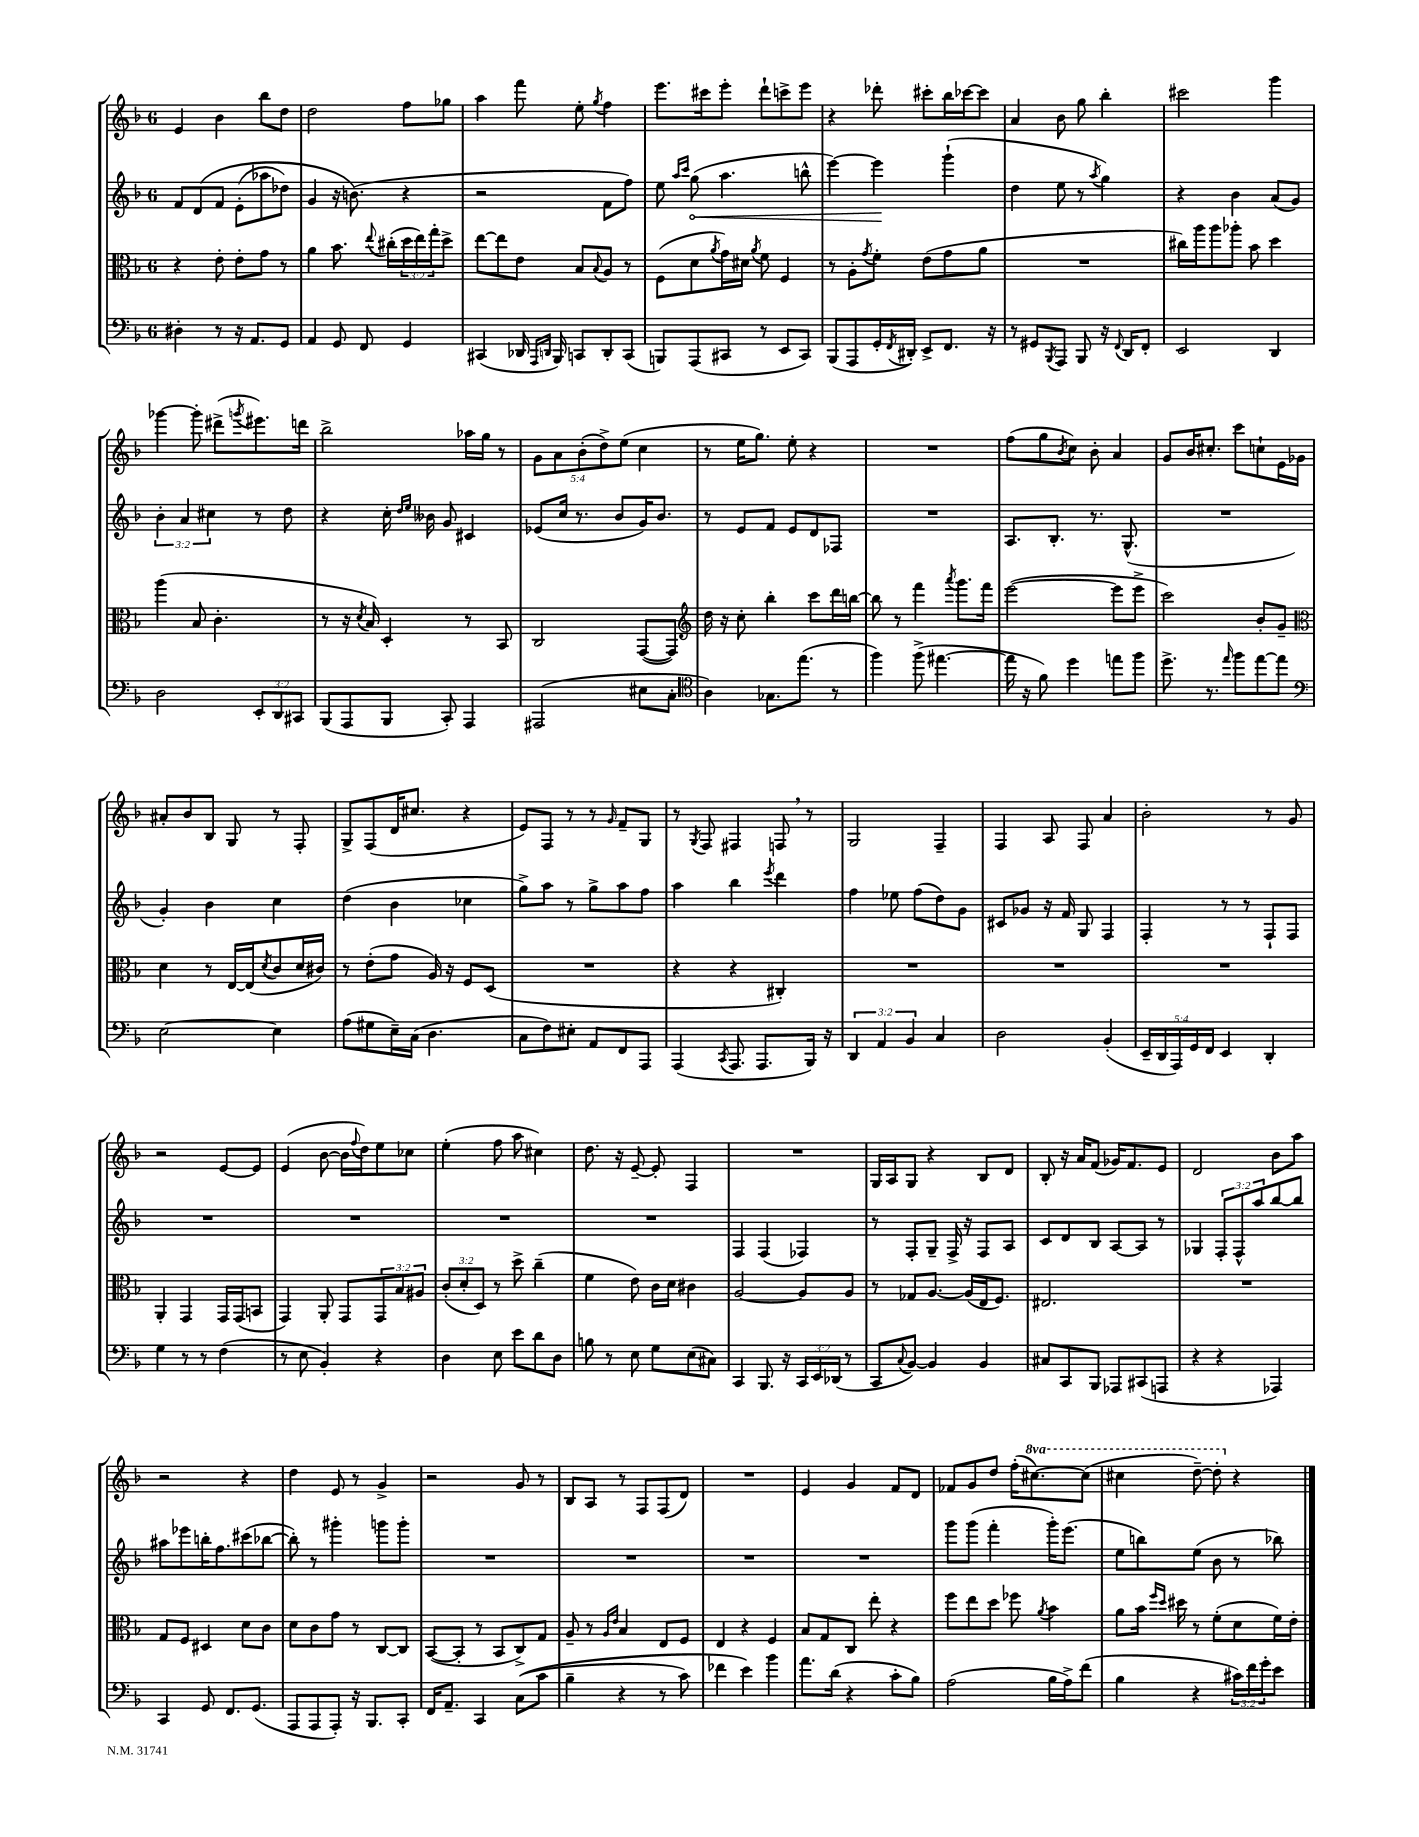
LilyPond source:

<<
\new StaffGroup <<
\new Staff = "s0" {
    \clef treble \key f \major \once \override Staff.TimeSignature.style = #'single-digit \time 6/8 \override Staff.TupletNumber.text = #tuplet-number::calc-fraction-text \set Staff.ottavationMarkups = #ottavation-simple-ordinals
    e'4 bes'4 bes''8 d''8 |
    d''2 f''8 ges''8 |
    a''4 f'''8 e''8-. \acciaccatura { g''8 } f''4 |
    e'''8. cis'''16 e'''8-. d'''8-! c'''8-> e'''8 |
    r4 des'''8-. cis'''8-. bes''16 ces'''16~ ces'''8 |
    a'4 bes'8 g''8 bes''4-. |
    cis'''2 g'''4 |
    ges'''4~ ges'''8-. dis'''8->( \acciaccatura { g'''8 } eis'''8.) d'''16 |
    bes''2-> aes''16 g''16 r8 |
    \tuplet 5/4 { g'8 a'8 bes'8-.( d''8->) e''8( } c''4 |
    r8 e''16 g''8.) e''8-. r4 |
    R2. |
    f''8( g''8 \acciaccatura { bes'8 } c''8) bes'8-. a'4 |
    g'8 bes'16 cis''8.-. c'''8 c''8-! e'16 ges'16 |
    ais'8-. bes'8 bes8 g8 r8 f8-. |
    g8-> f8( d'16 cis''8. r4 |
    e'8) f8 r8 r8 \grace { g'16 } f'8-- g8 |
    r8 \acciaccatura { g8 } f8 fis4 f8 \breathe r8 |
    g2 f4-- |
    f4 a8 f8 a'4 |
    bes'2-. r8 g'8 |
    r2 e'8~ e'8 |
    e'4( bes'8~ bes'16 \appoggiatura { f''8 } d''16) e''8 ces''8 |
    e''4-.( f''8 a''8 cis''4) |
    d''8. r16 e'8~-- e'8-. f4 |
    R2. |
    g16 a16 g8 r4 bes8 d'8 |
    bes8-. r16 a'16 f'8( ges'16) f'8. e'8 |
    d'2 bes'8 a''8 |
    r2 r4 |
    d''4 e'8 r8 g'4-> |
    r2 g'8 r8 |
    bes8 a8 r8 f8 f8( d'8) |
    R2. |
    e'4 g'4 f'8 d'8 |
    fes'8 g'8 d''8 f''16-.( \ottava #1 cis'''8.~) cis'''8( |
    cis'''4 d'''8~--) d'''8-. \ottava #0 r4 \bar "|." |
}
\new Staff = "s1" {
    \clef treble \key f \major \once \override Staff.TimeSignature.style = #'single-digit \time 6/8 \override Staff.TupletNumber.text = #tuplet-number::calc-fraction-text
    f'8 d'8\( f'8 e'8-.( aes''8 des''8) |
    g'4 r16 b'8.(\) r4 |
    r2 f'8 f''8) |
    e''8 \grace { a''16 c'''16 } \once \override Hairpin.circled-tip = ##t g''8\<( a''4. b''8-^ |
    e'''4~) e'''4\! g'''4-!( |
    d''4 e''8 r8 \acciaccatura { a''8 } g''4) |
    r4 bes'4 a'8( g'8) |
    \tuplet 3/2 { bes'4-. a'4 cis''4 } r8 d''8 |
    r4 c''16-. \grace { d''16 e''16 } beses'16 g'8 cis'4 |
    ees'8( c''16 r8. bes'8 g'16) bes'8. |
    r8 e'8 f'8 e'8 d'8 fes8 |
    R2. |
    a8. bes8.-. r8. g8.-^( |
    R2. |
    g'4-.) bes'4 c''4 |
    d''4( bes'4 ces''4 |
    g''8->) a''8 r8 g''8-> a''8 f''8 |
    a''4 bes''4 \acciaccatura { e'''8 } d'''4 |
    f''4 ees''8 f''8( d''8) g'8 |
    cis'8 ges'8 r16 f'16 g8 f4 |
    f4-. r8 r8 f8-! f8 |
    R2. |
    R2. |
    R2. |
    R2. |
    f4 f4( fes4) |
    r8 f8-. g8-- f16-> r16 f8 a8 |
    c'8 d'8 bes8 a8~ a8 r8 |
    ges4 \tuplet 3/2 { f8-. f8-^ a''8 } bes''8~ bes''8 |
    ais''8 ees'''8 b''16-. f''8. cis'''8( bes''8~ |
    bes''8-.) r8 gis'''4-. g'''8 g'''8-. |
    R2. |
    R2. |
    R2. |
    R2. |
    g'''8 g'''8( f'''4-. g'''16-.) e'''8.( |
    e''8 b''8) e''8( bes'8 r8 bes''8) \bar "|." |
}
\new Staff = "s2" {
    \clef alto \key f \major \once \override Staff.TimeSignature.style = #'single-digit \time 6/8 \override Staff.TupletNumber.text = #tuplet-number::calc-fraction-text
    r4 e'8-. e'8-. g'8 r8 |
    a'4 bes'8. \appoggiatura { e''8 } cis''16-.( \tuplet 3/2 { d''16 e''16) g''16-. } d''8-> |
    e''8~ e''8 e'8 bes8 \appoggiatura { bes8 } a8 r8 |
    f8( d'8 \acciaccatura { a'8 } g'16) dis'16 \acciaccatura { a'8 } f'8 f4 |
    r8 a8-. \acciaccatura { g'8 } f'8-. e'8( g'8 a'8 |
    R2. |
    cis''16) a''16 a''8 aes''8-. bes'8 d''4 |
    a''4( bes8 c'4.-. |
    r8 r16 \acciaccatura { d'8 } bes16) d4-. r8 bes,8 |
    c2 g,8~( g,8) |
    \clef treble d''16 r16 c''8-. bes''4-. c'''8 d'''16 b''16~ |
    b''8 r8 f'''4 \acciaccatura { a'''8 } g'''8. f'''16 |
    e'''2~( e'''8 e'''8-> |
    c'''2) bes'8-. g'8-- |
    \clef alto d'4 r8 e16~ e16( \acciaccatura { d'8 } c'8 d'16 cis'16) |
    r8 e'8-.( g'8 a16) r16 f8 d8( |
    R2. |
    r4 r4 cis4-.) |
    R2. |
    R2. |
    R2. |
    a,4-. g,4 g,16 g,16( b,8 |
    g,4) a,8-. g,8 \tuplet 3/2 { g,8 bes8 ais8 } |
    \tuplet 3/2 { c'8-.( d'8-. d8) } r8 d''8-> c''4--( |
    f'4 e'8) c'16 d'16 cis'4 |
    a2~ a8 a8 |
    r8 ges8 a8.~ a16( e16 f8.) |
    eis2. |
    R2. |
    g8 f8 dis4 d'8 c'8 |
    d'8 c'8 g'8 r8 c8~ c8 |
    bes,8~( bes,8-. r8 bes,8 c8->) g8 |
    a8-- r8 \grace { a16 e'16 } bes4 e8 f8 |
    e4 r4 f4 |
    bes8 g8 c8 e''8-. r4 |
    f''8 e''8 d''8 fes''8 \acciaccatura { a'8 } bes'4 |
    a'8 bes'16 \grace { f''16 d''16 } dis''16 r8 f'8-.( d'8 f'16) e'16-. \bar "|." |
}
\new Staff = "s3" {
    \clef bass \key f \major \once \override Staff.TimeSignature.style = #'single-digit \time 6/8 \override Staff.TupletNumber.text = #tuplet-number::calc-fraction-text
    dis4-. r8 r16 a,8. g,8 |
    a,4 g,8 f,8 g,4 |
    cis,4( des,16 \grace { a,,16 d,16 } bes,,16) c,8 d,8-. c,8( |
    b,,8) a,,8( cis,8 r8 e,8 cis,8) |
    bes,,8( a,,8 g,16-. \acciaccatura { f,8 } dis,16-.) e,8-> f,8. r16 |
    r8 gis,8 \acciaccatura { bes,,8 } a,,8 bes,,8 r16 \appoggiatura { f,8 } d,16 f,8-. |
    e,2 d,4 |
    d2 \tuplet 3/2 { e,8-. d,8 cis,8 } |
    bes,,8( a,,8 bes,,8 c,8-.) a,,4 |
    ais,,2( eis8 c8-. |
    \clef tenor a4) ges8. e''8.( r8 |
    f''4) f''8->( eis''4.~ |
    eis''16 r16 f'8) d''4 e''8 f''8 |
    d''8.-> r8. \grace { e''16 } f''8 e''8~ e''8 |
    \clef bass e2~ e4 |
    a8( gis8 e16--) c16( d4. |
    c8 f8) eis8-. a,8 f,8 a,,8 |
    a,,4( \acciaccatura { c,8 } a,,8. a,,8. bes,,16) r16 |
    \tuplet 3/2 { d,4 a,4 bes,4 } c4 |
    d2 bes,4-.( |
    \tuplet 5/4 { e,16-- d,16 a,,16) g,16 f,16 } e,4 d,4-. |
    g4 r8 r8 f4( |
    r8 e8 bes,4-.) r4 |
    d4 e8 e'8 d'8 d8 |
    b8 r8 e8 g8 e8( cis8) |
    c,4 bes,,8. r16 \tuplet 3/2 { c,16 e,16 des,16( } r8 |
    c,8 \appoggiatura { c8 } bes,8~) bes,4 bes,4 |
    cis8 c,8 bes,,8 aes,,8 cis,8( a,,8 |
    r4 r4 aes,,4) |
    c,4 g,8 f,8. g,8.( |
    a,,8 a,,8 a,,8-.) r16 bes,,8. c,8-. |
    f,16 a,8.-- c,4 c8(\( c'8 |
    bes4-- r4 r8 c'8) |
    fes'4 e'4\) bes'4 |
    a'8. d'16( r4 c'8-. bes8) |
    a2( bes16 a16->) f'8( |
    bes4 r4 \tuplet 3/2 { cis'16) f'16 g'16-. } e'8 \bar "|." |
}
>>
>>
\layout { \context { \Score \remove "Bar_number_engraver" } }
